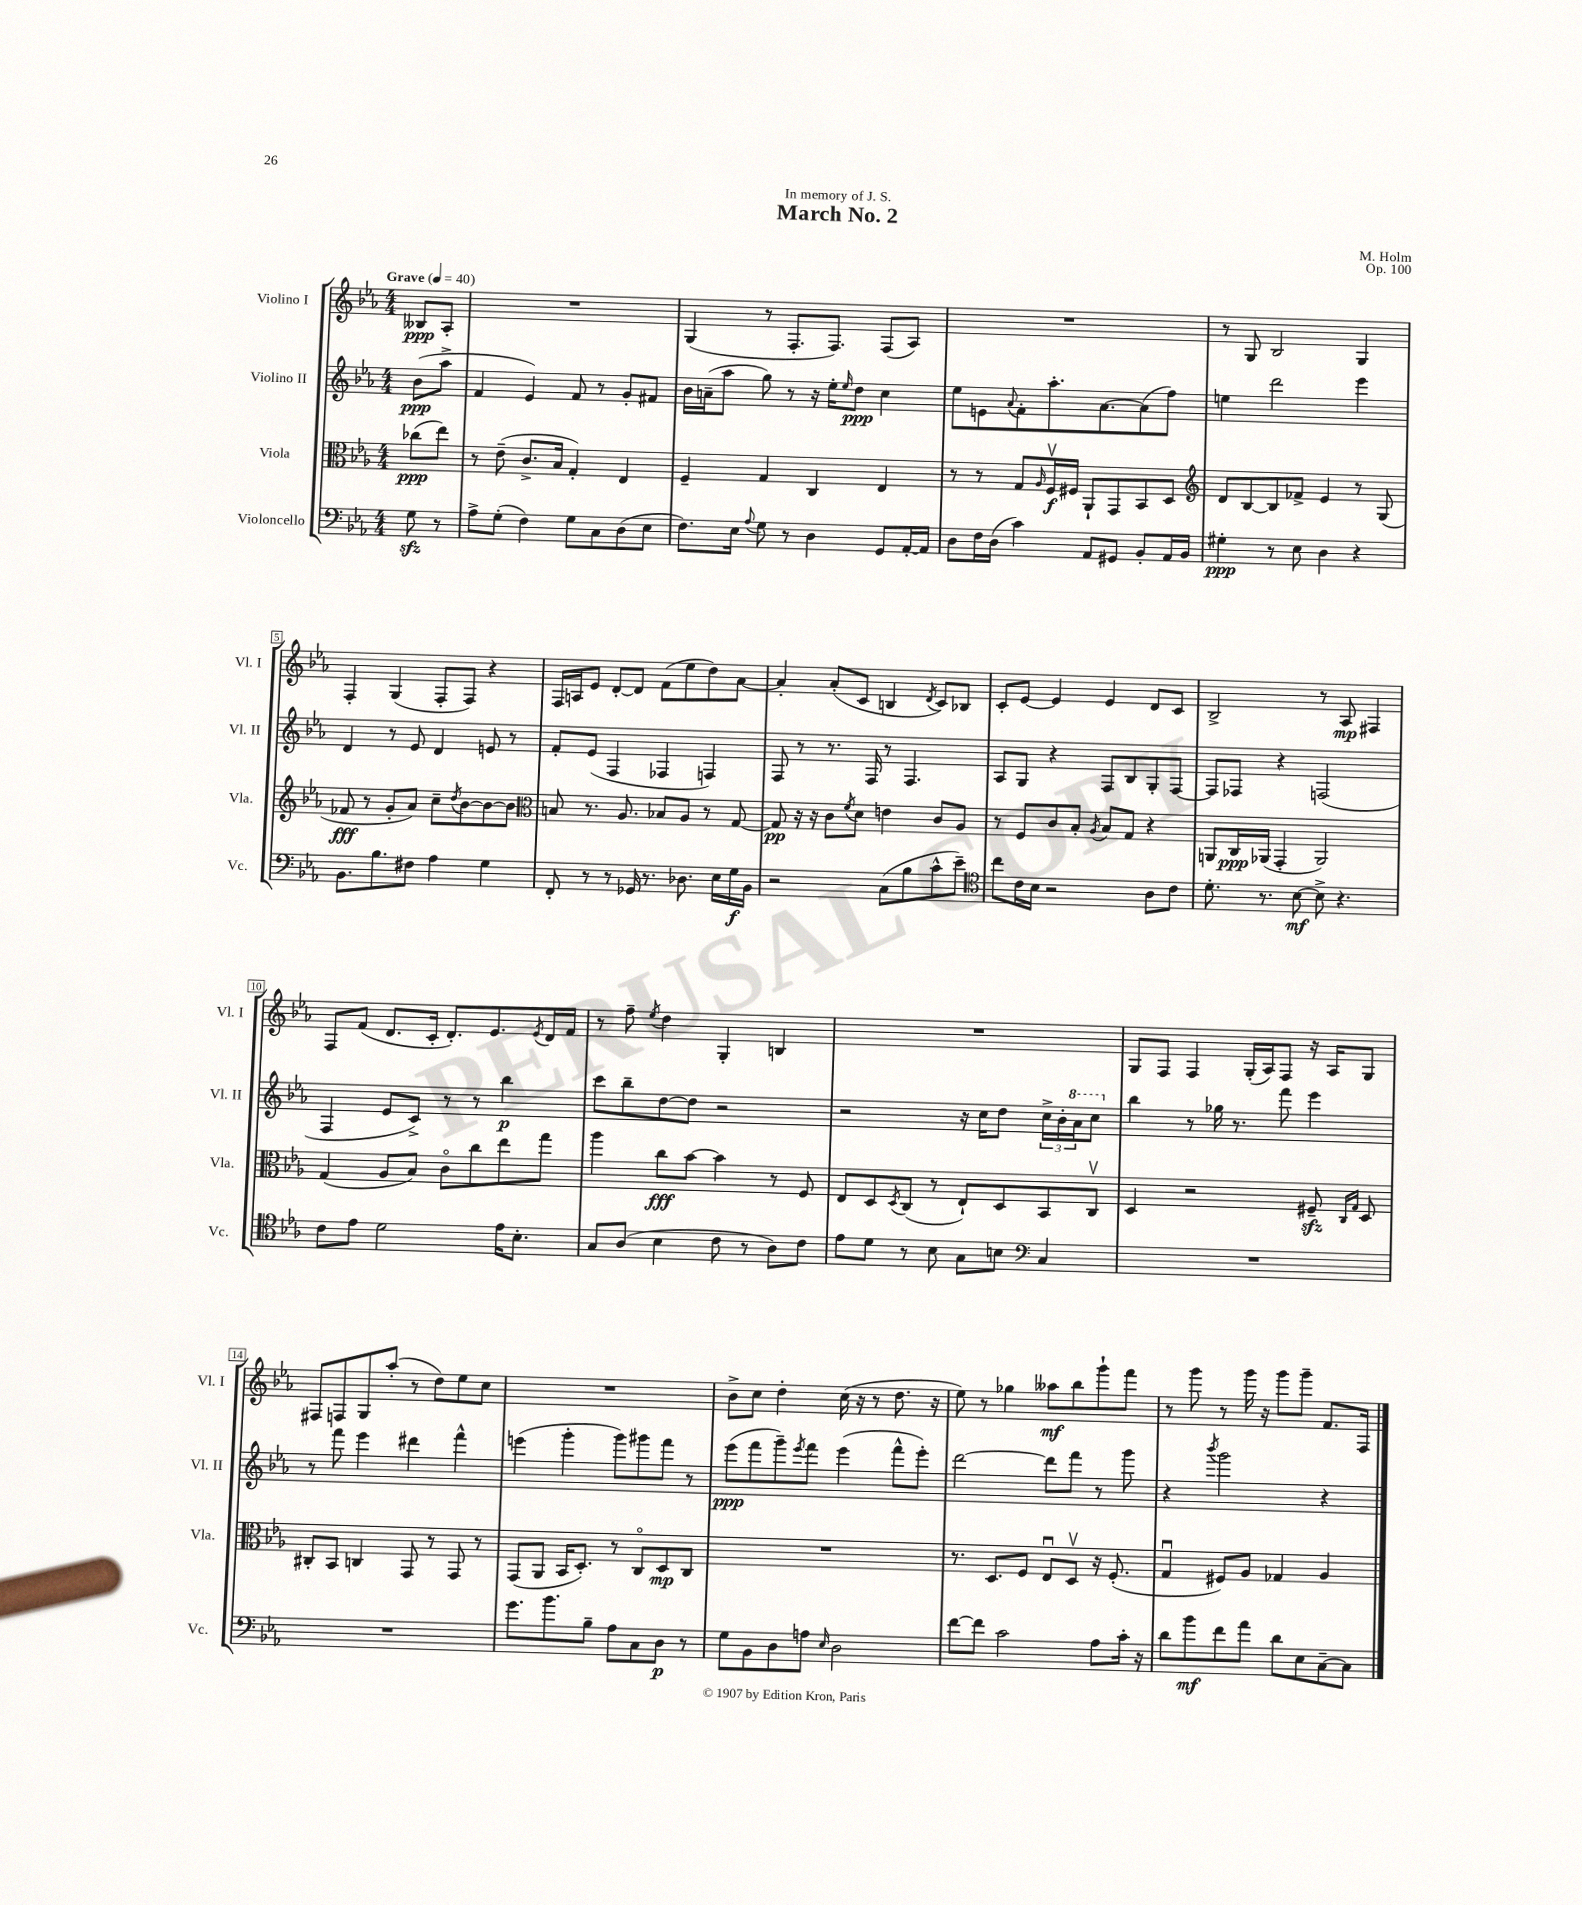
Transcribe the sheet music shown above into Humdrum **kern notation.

**kern	**dynam	**kern	**dynam	**kern	**dynam	**kern	**dynam
*part4	*part4	*part3	*part3	*part2	*part2	*part1	*part1
*staff4	*staff4	*staff3	*staff3	*staff2	*staff2	*staff1	*staff1
*I"Violoncello	*	*I"Viola	*	*I"Violino II	*	*I"Violino I	*
*I'Vc.	*	*I'Vla.	*	*I'Vl. II	*	*I'Vl. I	*
*clefF4	*	*clefC3	*	*clefG2	*	*clefG2	*
*k[b-e-a-]	*	*k[b-e-a-]	*	*k[b-e-a-]	*	*k[b-e-a-]	*
*M4/4	*	*M4/4	*	*M4/4	*	*M4/4	*
*MM40	*	*MM40	*	*MM40	*	*MM40	*
=	=	=	=	=	=	=	=
!	!	!	!	!	!	!LO:TX:a:B:t=Grave	!
8Gzz\	.	(8cc-X\L	ppp	(8b-\L	ppp	8B--X/L	ppp
8r	.	8ee-\J)	.	8aa-^\J	.	8A-'/J	.
=1	=1	=1	=1	=1	=1	=1	=1
8A-^\L	.	8r	.	4f/	.	1r	.
(8G'\J	.	(8e-~\	.	.	.	.	.
4F\)	.	8.c^/L	.	4e-/)	.	.	.
.	.	16B-/Jk	.	.	.	.	.
8G\L	.	4G'/)	.	8f/	.	.	.
8C\	.	.	.	8r	.	.	.
(8D\	.	4E-/	.	8g'/L	.	.	.
8E-\J	.	.	.	8f#X/J	.	.	.
=2	=2	=2	=2	=2	=2	=2	=2
8.F\L)	.	4F~/	.	16b-\LL	.	(4G/	.
.	.	.	.	(16an~\J	.	.	.
.	.	.	.	8aa-\J	.	.	.
16E-\Jk	.	.	.	.	.	.	.
8qqA-/	.	.	.	.	.	.	.
8G\	.	4G/	.	8gg\)	.	8r	.
8r	.	.	.	8r	.	8.F'/L	.
4D\	.	4C/	.	16r	.	.	.
.	.	.	.	16ee-'\KL	.	8.F/J)	.
.	.	.	.	16qqee-/	.	.	.
.	.	.	.	8dd\J	ppp	.	.
8GG/L	.	4E-/	.	4cc\	.	(8F/L	.
[16AA-'/L	.	.	.	.	.	8A-/J)	.
16AA-/JJ]	.	.	.	.	.	.	.
=3	=3	=3	=3	=3	=3	=3	=3
8D\L	.	8r	.	8ee-\L	.	1r	.
16F\L	.	8r	.	8en\	.	.	.
(16D\JJ	.	.	.	.	.	.	.
.	.	.	.	8qqa-/	.	.	.
4c\)	.	8G/L	.	8f'\	.	.	.
.	.	16qqA-/	.	.	.	.	.
.	.	16Fv/L	f	8.aa-'\	.	.	.
.	.	16F#X/JJ	.	.	.	.	.
8AA-/L	.	8AA-`/L	.	.	.	.	.
.	.	.	.	[8.a-\	.	.	.
8GG#X/J	.	8GG/	.	.	.	.	.
8BB-'/L	.	8BB-/	.	(8a-\]	.	.	.
16AA-/L	.	8D/J	.	8ff\J)	.	.	.
16BB-/JJ	.	.	.	.	.	.	.
=4	=4	=4	=4	=4	=4	=4	=4
*	*	*clefG2	*	*	*	*	*
4G#X'\	ppp	8d/L	.	4een\	.	8r	.
.	.	[8B-/	.	.	.	8G/	.
8r	.	8B-/]	.	2ddd\	.	2B-/	.
8E-\	.	8f-X^/J	.	.	.	.	.
4D\	.	4e-/	.	.	.	.	.
4r	.	8r	.	4eee-\	.	4G/	.
.	.	(8G/	.	.	.	.	.
!!LO:LB:g=z
=5	=5	=5	=5	=5	=5	=5	=5
8.BB-\L	.	8f-X/	fff	4d/	.	4F'/	.
.	.	8r	.	.	.	.	.
8.B-\	.	.	.	.	.	.	.
.	.	8g'/L	.	8r	.	(4G/	.
8F#X\J	.	8a-/J)	.	8e-/	.	.	.
4A-\	.	8cc~\L	.	4d/	.	8F'/L	.
.	.	8qdd/	.	.	.	.	.
.	.	[8b-\	.	.	.	8F/J)	.
4G\	.	8b-\_	.	8en/	.	4r	.
.	.	8b-\J]	.	8r	.	.	.
=6	=6	=6	=6	=6	=6	=6	=6
*	*	*clefC3	*	*	*	*	*
8FF'/	.	8Bn/	.	8f'/L	.	16F/LL	.
.	.	.	.	.	.	16An/J	.
8r	.	8.r	.	(8e-/J	.	8e-/J	.
8r	.	.	.	4F/	.	[8d'/L	.
.	.	8.A-/	.	.	.	.	.
16GG-X/	.	.	.	.	.	8d/J]	.
8.r	.	.	.	.	.	.	.
.	.	8B-X/L	.	4F-X/	.	(8f\L	.
8.D-X\	.	8A-/J	.	.	.	8ee-\	.
.	.	8r	.	4Fn/)	.	8dd\)	.
16E-\LL	.	.	.	.	.	.	.
16G\	f	[8G/	.	.	.	[8a-\J	.
16BB-\JJ	.	.	.	.	.	.	.
=7	=7	=7	=7	=7	=7	=7	=7
2r	.	8G/]	pp	8F/	.	4a-'/]	.
.	.	16r	.	8r	.	.	.
.	.	16r	.	.	.	.	.
.	.	8c\L	.	8.r	.	(8a-'/L	.
.	.	8qf/	.	.	.	.	.
.	.	8d\J	.	.	.	8c/J	.
.	.	.	.	16F/	.	.	.
(8C\L	.	4en\	.	8r	.	4Bn/	.
8B-\	.	.	.	4.F/	.	.	.
.	.	.	.	.	.	8qd/	.
8c^^\	.	8c/L	.	.	.	8c/L)	.
8e-~\J)	.	8A-/J	.	.	.	8B-X/J	.
=8	=8	=8	=8	=8	=8	=8	=8
*clefC4	*	*	*	*	*	*	*
8cc\L	.	8r	.	8A-/L	.	8c'/L	.
16c\L	.	8F/L	.	8G/J	.	[8e-/J	.
16B-\JJ	.	.	.	.	.	.	.
2r	.	8c/	.	4r	.	4e-/]	.
.	.	8B-'/J	.	.	.	.	.
.	.	8qA-/	.	.	.	.	.
.	.	8B-/L	.	8F/L	.	4e-/	.
.	.	8G/J	.	8B-/	.	.	.
8A-\L	.	4r	.	8G'/	.	8d/L	.
8c\J	.	.	.	[8F/J	.	8c/J	.
=9	=9	=9	=9	=9	=9	=9	=9
8.d'\	.	8AAn/L	.	8F/L]	.	2B-^/	.
.	.	16C/L	ppp	8F-X/J	.	.	.
8.r	.	(16AA-X/JJ	.	.	.	.	.
.	.	4GG'/	.	4r	.	.	.
[8B-\	mf	.	.	.	.	.	.
8B-^\]	.	2AA-/)	.	(2Fn/	.	8r	.
4.r	.	.	.	.	.	8A-/	mp
.	.	.	.	.	.	4F#X/	.
!!LO:LB:g=z
=10	=10	=10	=10	=10	=10	=10	=10
8c\L	.	(4G/	.	4F/	.	8F/L	.
8e-\J	.	.	.	.	.	(8f/J	.
2d\	.	8A-/L	.	8e-/L	.	8.d/L	.
.	.	8B-/J)	.	8c^/J)	.	.	.
.	.	.	.	.	.	16c'/Jk	.
.	.	8c\L	.	8r	.	8.d'/L)	.
.	.	8cc\	.	8r	.	.	.
.	.	.	.	.	.	8.e-/	.
16e-\KL	.	8ee-\	.	4bb-\	p	.	.
8.B-'\J	.	.	.	.	.	.	.
.	.	.	.	.	.	8qe-/	.
.	.	8gg\J	.	.	.	16d/L	.
.	.	.	.	.	.	16f/JJ	.
=11	=11	=11	=11	=11	=11	=11	=11
8G/L	.	4aa-\	.	8ccc\L	.	8r	.
(8A-/J	.	.	.	8bb-~\	.	8ff~\	.
.	.	.	.	.	.	8qee-/	.
4B-\	.	8cc\L	fff	[8dd\	.	4dd\	.
.	.	[8b-\J	.	8dd\J]	.	.	.
8c\	.	4b-\]	.	2r	.	4G'/	.
8r	.	.	.	.	.	.	.
8A-\L)	.	8r	.	.	.	4Bn/	.
8c\J	.	8F/	.	.	.	.	.
=12	=12	=12	=12	=12	=12	=12	=12
8e-\L	.	8E-/L	.	2r	.	1r	.
8d\J	.	8D/	.	.	.	.	.
.	.	8qD/	.	.	.	.	.
8r	.	(8C/J	.	.	.	.	.
8B-\	.	8r	.	.	.	.	.
8G\L	.	8E-`/L)	.	16r	.	.	.
.	.	.	.	16cc\KL	.	.	.
8Bn\J	.	8D/	.	8dd\J	.	.	.
*clefF4	*	*	*	*	*	*	*
4C/	.	8BB-/	.	24cc^\LL	.	.	.
.	.	.	.	24b-'\	.	.	.
*	*	*	*	*8va	*	*	*
.	.	.	.	24aa-\J	.	.	.
.	.	8Cv/J	.	8ccc\J	.	.	.
=13	=13	=13	=13	=13	=13	=13	=13
*	*	*	*	*X8va	*	*	*
1r	.	4D/	.	4bb-\	.	8G/L	.
.	.	.	.	.	.	8F/J	.
.	.	2r	.	8r	.	4F/	.
.	.	.	.	16gg-X\	.	.	.
.	.	.	.	8.r	.	.	.
.	.	.	.	.	.	(16G'/LL	.
.	.	.	.	.	.	16A-/J)	.
.	.	.	.	8fff\	.	8F/J	.
.	.	8F#Xzz~/	.	4eee-\	.	16r	.
.	.	.	.	.	.	16A-/KL	.
.	.	16qqC/LL	.	.	.	.	.
.	.	16qqG/JJ	.	.	.	.	.
.	.	8D/	.	.	.	8G/J	.
!!LO:LB:g=z
=14	=14	=14	=14	=14	=14	=14	=14
1r	.	8C#X'/L	.	8r	.	8F#X/L	.
.	.	8BB-/J	.	8fff\	.	8Fn/	.
.	.	4Cn/	.	4eee-\	.	8G/	.
.	.	.	.	.	.	(8aa-'/J	.
.	.	8GG/	.	4ddd#X\	.	8r	.
.	.	8r	.	.	.	8dd\L)	.
.	.	8GG/	.	4fff^^\	.	8ee-\	.
.	.	8r	.	.	.	8cc\J	.
=15	=15	=15	=15	=15	=15	=15	=15
8.g\L	.	(8GG/L	.	(4eeen\	.	1r	.
.	.	8AA-/J	.	.	.	.	.
8.b-\	.	.	.	.	.	.	.
.	.	16BB-/KL	.	4ggg'\	.	.	.
.	.	8.D'/J)	.	.	.	.	.
8B-~\J	.	.	.	.	.	.	.
8A-\L	.	8r	.	8ggg\L)	.	.	.
8C\	.	8C/L	.	8ggg#X\	.	.	.
8D\J	p	8D/	mp	8fff\J	.	.	.
8r	.	8C/J	.	8r	.	.	.
=16	=16	=16	=16	=16	=16	=16	=16
8G\L	.	1r	.	(8eee-\L	ppp	8b-^\L	.
8BB-\	.	.	.	8fff\	.	8cc\J	.
8D\	.	.	.	8ggg~\)	.	4dd'\	.
.	.	.	.	8qeee-/	.	.	.
8An\J	.	.	.	8fff\J	.	.	.
16qqE-/	.	.	.	.	.	.	.
2D\	.	.	.	(4eee-\	.	(16cc\	.
.	.	.	.	.	.	16r	.
.	.	.	.	.	.	8r	.
.	.	.	.	8fff^^\L	.	8.dd\	.
.	.	.	.	8eee-'\J)	.	.	.
.	.	.	.	.	.	16r	.
=17	=17	=17	=17	=17	=17	=17	=17
[8f\L	.	8.r	.	[2ddd\	.	8ee-\)	.
8f\J]	.	.	.	.	.	8r	.
.	.	8.D/L	.	.	.	.	.
2c\	.	.	.	.	.	4gg-X\	.
.	.	8F/J	.	.	.	.	.
.	.	8E-u/L	.	8ddd\L]	.	8aa--X\L	mf
.	.	8Dv/J	.	8fff\J	.	8bb-\	.
8A-\L	.	16r	.	8r	.	8ggg`\	.
.	.	(8.F'/	.	.	.	.	.
16c'\Jk	.	.	.	8ggg\	.	8fff\J	.
16r	.	.	.	.	.	.	.
=18	=18	=18	=18	=18	=18	=18	=18
8d\L	.	4Gu/	.	4r	.	8r	.
8b-\	mf	.	.	.	.	8ggg\	.
.	.	.	.	8qbbb-/	.	.	.
8f\	.	8F#X/L)	.	2ggg\	.	8r	.
8a-\J	.	8A-/J	.	.	.	16ggg\	.
.	.	.	.	.	.	16r	.
8d\L	.	4G-X/	.	.	.	8ggg\L	.
8E-\	.	.	.	.	.	8ggg~\J	.
[8C~\	.	4A-/	.	4r	.	8.f/L	.
8C\J]	.	.	.	.	.	.	.
.	.	.	.	.	.	16F/Jk	.
==	==	==	==	==	==	==	==
*-	*-	*-	*-	*-	*-	*-	*-
